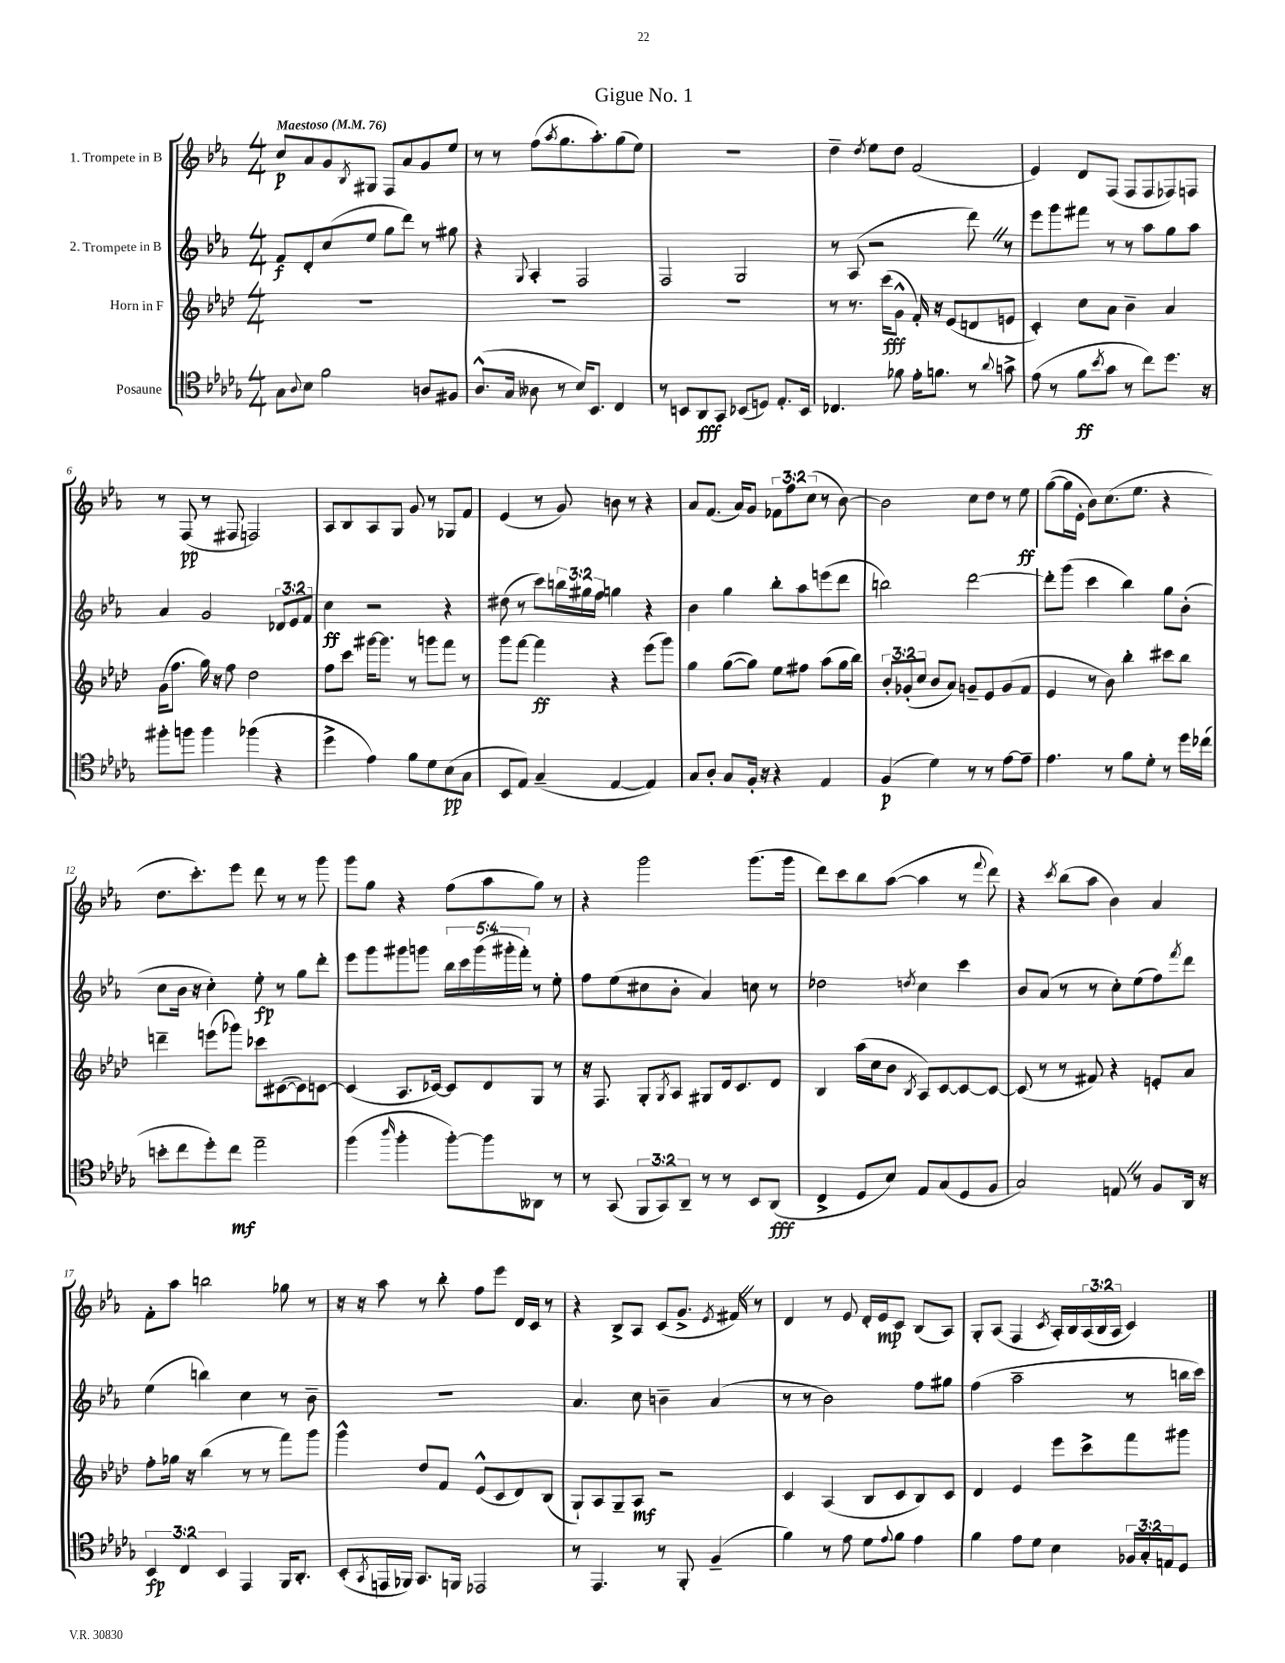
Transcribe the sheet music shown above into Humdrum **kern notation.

**kern	**kern	**kern	**kern
*staff4	*staff3	*staff2	*staff1
*clefC4	*clefG2	*clefG2	*clefG2
*k[b-e-a-d-g-]	*k[b-e-a-d-]	*k[b-e-a-]	*k[b-e-a-]
*M4/4	*M4/4	*M4/4	*M4/4
*MM76	*MM76	*MM76	*MM76
8G-	1r	8f	8cc
8qqA-	.	.	.
8B-	.	8d'	8a-
2f	.	(8cc	8g
.	.	.	8qB-
.	.	8ee-	8G#
.	.	8gg	8F
.	.	8ddd)	8a-
8A	.	8r	8g
8F#	.	8gg#	8ee-
=	=	=	=
(8.A-^^	1r	4r	8r
.	.	.	8r
16G-	.	.	.
.	.	8qqG	.
8A--	.	4A-'	(8ff
.	.	.	8qaa-
8r	.	.	8.gg
16B-)	.	2F	.
8.BB-	.	.	8.aa-')
4C	.	.	(8gg
.	.	.	8ee-)
=	=	=	=
8r	1r	2F	1r
8BB	.	.	.
8AA-	.	.	.
8GG-	.	.	.
(8BB-	.	2G	.
8D)	.	.	.
8.E-'	.	.	.
16BB-	.	.	.
=	=	=	=
4.C-	8r	8r	4dd~
.	8.r	(8A-	.
.	.	.	8qdd
.	.	2r	8ee-
.	(16ccc	.	.
8f-	8g^^	.	8dd
16e-'	16f')	.	(2f
8.f	16r	.	.
.	(8e-	.	.
8r	8d	8ddd)	.
8qqa-	.	.	.
8g^	8e	8r	.
=	=	=	=
(8e-	4c')	8eee-	4e-)
8r	.	8ggg	.
8f	8cc	8fff#	8d
8qb-	.	.	.
8g-	8a-	8r	(8F
8r	4b-~	8r	8F
8cc)	.	8aa-	8F
8.dd-	4a-	8gg	8F-)
.	.	8aa-	8F
16r	.	.	.
=	=	=	=
8ff#'	(16g	4a-	8r
.	8.ff	.	.
8ff	.	.	(8F
4ff	16gg)	2g	8r
.	16r	.	.
.	8ff	.	8F#
(4ff-	2dd-	.	2F)
4r	.	12d-	.
.	.	12e-	.
.	.	12f	.
=	=	=	=
4dd-^	8ff	4cc	8A-
.	8ccc	.	8B-
4e-)	[16ggg#	2r	8A-
.	8.ggg#]	.	.
.	.	.	8G
8f	8r	.	8g
8d-	8ggg	.	8r
(8B-	8fff	4r	8G-
8G-	8r	.	8f
=	=	=	=
8BB-	8ggg	(8dd#	(4e-
8E-)	[8fff	8r	.
(4G-~	4fff]	8ccc)	8r
.	.	24bb	8g)
.	.	24gg#	.
.	.	24ff	.
[4E-	4r	4gg	8b
.	.	.	8r
4E-])	(8eee-	4r	4r
.	8ggg)	.	.
=	=	=	=
8G-	4gg	4b-	8a-
8A-'	.	.	(8.f
8G-	([8gg	4gg	.
.	.	.	16a-)
16F'	8gg])	.	8g
16r	.	.	.
4r	8ee-	8bb-'	12f-
.	.	.	12ff
.	8ff#	8aa-	.
.	.	.	(12cc
4E-	(8aa-	(8eee	8r
.	16gg	8ddd	[8b-)
.	16bb-)	.	.
=	=	=	=
(4F	12b-'	2bb)	2b-]
.	(12g-'	.	.
.	12cc	.	.
4d-)	8b-	.	.
.	8a-)	.	.
8r	8g~	[2ddd	8cc
8r	8e-	.	8dd
[8e-	(8g	.	8r
8e-~]	8f	.	8ee-
=	=	=	=
4.e-	4e-	8ddd']	([8gg
.	.	(8ggg	16gg]
.	.	.	16e-'
.	8r	4ccc	8b-)
8r	8b-)	.	(8.cc
8f	4bb-'	4bb-)	.
.	.	.	8.ee-
8d-'	.	.	.
8r	8ccc#	8gg	4r
16dd-	8bb-	(8b-'	.
(16cc-	.	.	.
=	=	=	=
8b'	4ddd~	8cc	8.dd
8cc	.	16b-	.
.	.	16r	8.ccc')
8dd-')	(8eee	4cc')	.
8cc	8ggg-)	.	8eee-
2ee-~	8ccc-	8ee-'	8ddd
.	([8c#	8r	8r
.	8c#])	8gg	8r
.	[8c	8ddd'	8ggg
=	=	=	=
(4ff	(4c]	8eee-	8ggg
.	.	8ggg	8gg
16qqaa-	.	.	.
4ff'	8.A-	8ggg#	4r
.	.	8ggg	.
.	[16c-)	.	.
[8ff')	8c-]	20bb-	(8ff
.	.	20ccc	.
.	.	(20ggg	.
8ff]	8d-	.	8aa-
.	.	20ggg#'	.
.	.	20fff')	.
8AA--	8G	8r	8gg)
8r	8r	8ee-'	8r
=	=	=	=
8r	16r	8ff	4r
.	8.F	.	.
(8GG-	.	(8ee-	.
12FF	8G'	8cc#	2ggg
12GG-)	.	.	.
.	8qG	.	.
.	8A-	8b-'	.
12AA-~	.	.	.
8r	8G#	4a-)	.
8r	16d-	.	.
.	8.c	.	.
8BB-	.	8cc	(8.ggg
(8AA-	8d-	8r	.
.	.	.	16ggg
=	=	=	=
4C^	4B-	2dd-	8ddd)
.	.	.	8ccc
8D-	(16aa-	.	8bb-
.	16cc	.	.
8B-)	8b-	.	([8aa-
.	8qB-	8qdd	.
8E-	8A-)	4cc	4aa-]
(8G-	[8c	.	.
8D-	8c_	4ccc	8r
.	.	.	8qqfff
8F	8c_	.	8ddd)
=	=	=	=
2G-)	(8c]	8b-	4r
.	8r	(8a-	.
.	.	.	8qccc
.	8r	8r	(8bb-
.	8f#)	8r	8aa-
8E	4r	8cc')	4b-)
8r	.	(8ee-	.
8F	8e'	8ff)	4a-
.	.	8qfff	.
16AA-	8a-	8ddd	.
16r	.	.	.
=	=	=	=
6BB-	8ff'	(4ee-	8f'
.	16gg-	.	8aa-
6C	.	.	.
.	16r	.	.
.	(4bb-	4bb)	2bb
6BB-	.	.	.
4EE-	8r	4cc	.
.	8r	.	.
16FF	8fff)	8r	8gg-
8.AA-'	.	.	.
.	8ggg	8b-~	8r
=	=	=	=
(8BB-'	4ggg^^	1r	16r
.	.	.	16r
8qGG-	.	.	.
16EE	.	.	8aa-
16FF-)	.	.	.
8.GG-	8dd-	.	8r
.	8f	.	8bb-'
16FF	.	.	.
2EE-	(8e-^^	.	8ff
.	8c	.	8eee-
.	8d-)	.	16d
.	.	.	16c
.	(8B-	.	8r
=	=	=	=
8r	8G`)	4.a-	4r
4.EE-	8A-	.	.
.	8G~	.	8B-^
.	8A-	8cc	8A-
8r	2r	4b~	(8c
8FF'	.	.	8.g^
(4F~	.	(4a-	.
.	.	.	8qe-
.	.	.	16f#)
.	.	.	8r
=	=	=	=
4f)	4c	8r	4d
.	.	8r	.
8r	(4A-	2b-)	8r
8e-	.	.	8e-
8d-	8B-	.	16d'
.	.	.	16e-
8qqe-	.	.	.
8f	8c	.	8c
4e-	8B-)	8ff	(8B-
.	8c	8gg#	8A-)
=	=	=	=
4f	4d-	(4ff	8G'
.	.	.	(8A-
8e-	4e-	2aa-~	4F
8d-	.	.	.
.	.	.	8qc
4B-	8eee-	.	16A-')
.	.	.	16B-
.	8ccc^	.	(24A-
.	.	.	24B-
.	.	.	24A-
24F-	8fff	8r	4c)
24G-'	.	.	.
24E	.	.	.
8D-	8ggg#	16bb	.
.	.	16ccc)	.
==	==	==	==
*-	*-	*-	*-
